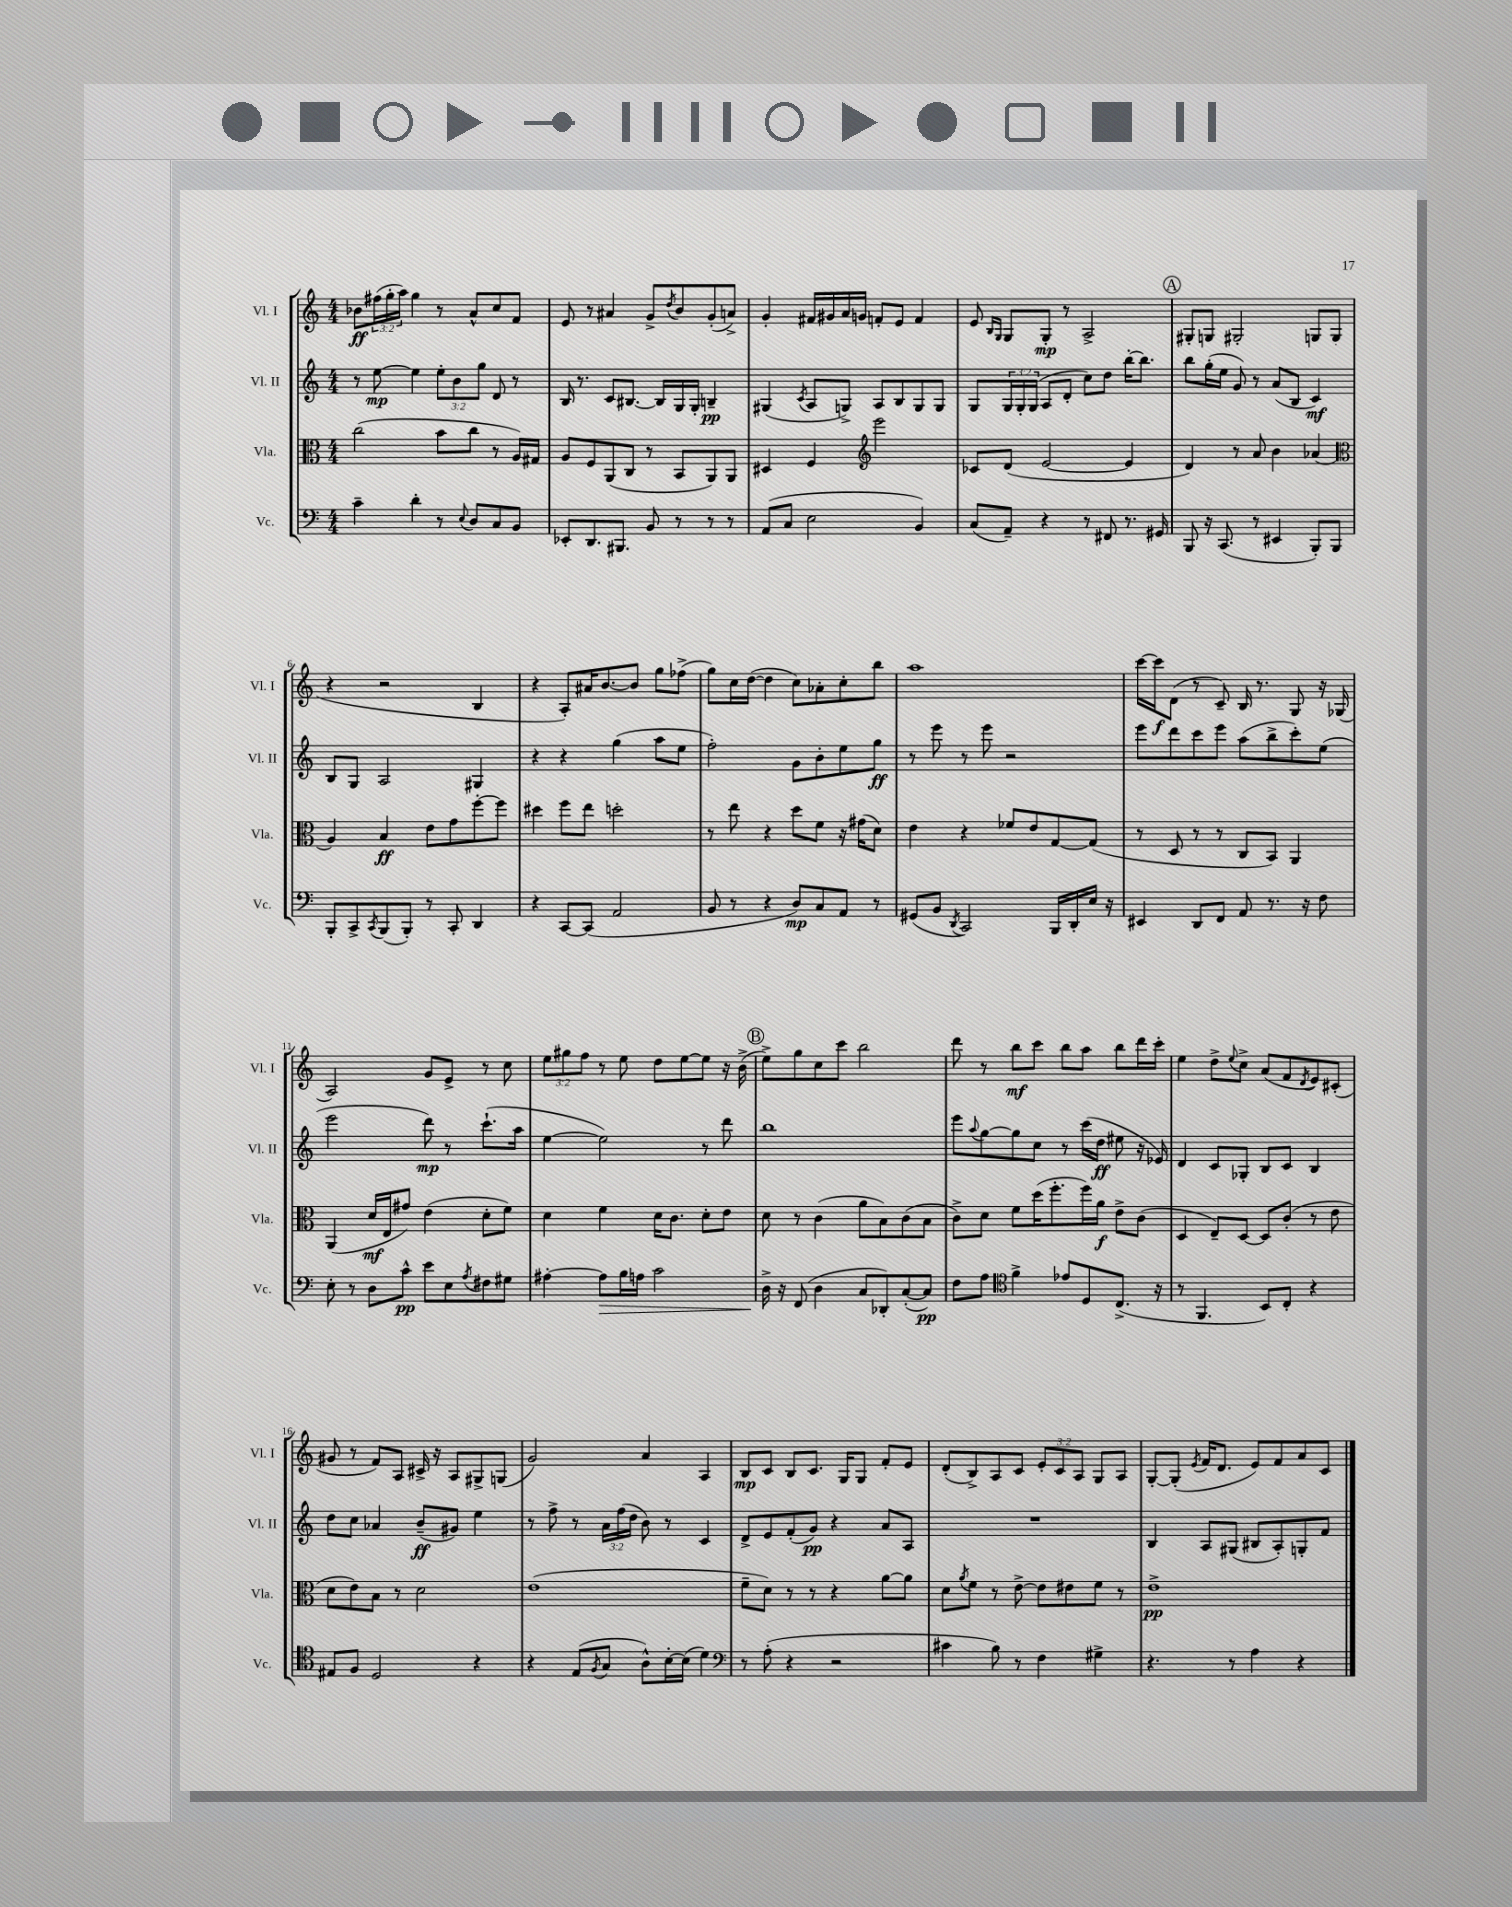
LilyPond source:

<<
\new StaffGroup <<
\new Staff = "s0" \with { instrumentName = "Vl. I" shortInstrumentName = "Vl. I" } {
    \clef treble \key c \major \numericTimeSignature \time 4/4 \override Staff.TupletNumber.text = #tuplet-number::calc-fraction-text
    bes'8\ff \tuplet 3/2 { fis''16( g''16-. a''16) } g''4 r8 a'8-^ c''8 f'8 |
    e'8 r8 ais'4 g'8-> \acciaccatura { d''8 } b'8 g'8-.( a'8->) |
    g'4-. fis'16 gis'16 a'16 g'16 f'8-. e'8 f'4 |
    e'8 \grace { b16 g16 } g8 g8-.\mp r8 a2-> |
    \mark \markup { \circle "A" } gis8-. g8 gis2-. g8 g8( |
    r4 r2 b4 |
    r4 a8-.) ais'16 b'8.~ b'8 g''8 fes''8->( |
    g''8) c''16 d''16~( d''4 c''8) aes'8-. c''8-. b''8 |
    a''1 |
    c'''16~ c'''16\f d'8( r8 c'8--) b16 r8. g8 r16 ges16( |
    a2) g'8 e'8-> r8 c''8 |
    \tuplet 3/2 { e''8 gis''8 f''8 } r8 e''8 d''8 e''8~ e''8 r16 b'16->( |
    \mark \markup { \circle "B" } e''8->) g''8 c''8 c'''8 b''2 |
    d'''8 r8 b''8\mf c'''8 b''8 a''8 b''8 d'''16 c'''16-. |
    e''4 d''8-> \appoggiatura { e''8 } c''8-> a'8( f'8 \acciaccatura { d'8 } e'8) cis'8-.( |
    gis'8 r8 f'8) a8 cis'16-> r16 a8 gis8-> g8( |
    g'2) a'4 a4 |
    b8\mp c'8 b8 c'8. g16 g8 f'8-. e'8 |
    d'8-.( b8->) a8 c'8 \tuplet 3/2 { e'8-. c'8 a8 } g8 a8 |
    g8~-. g8-.( \acciaccatura { e'8 } f'16 d'8. e'8) f'8 a'8 c'8 \bar "|." |
}
\new Staff = "s1" \with { instrumentName = "Vl. II" shortInstrumentName = "Vl. II" } {
    \clef treble \key c \major \numericTimeSignature \time 4/4 \override Staff.TupletNumber.text = #tuplet-number::calc-fraction-text
    r8 e''8~\mp e''4 \tuplet 3/2 { e''8-. b'8 g''8 } d'8 r8 |
    b16 r8. c'8 bis8.~ bis16 g16 g16-. b4--\pp |
    gis4( \acciaccatura { c'8 } a8 g8->) a8 b8 g8 g8 |
    g8 \tuplet 3/2 { g16 g16-. g16( } a8 d'8-. c''8) d''8 b''16~-. b''8. |
    \mark \markup { \circle "A" } b''8 g''16-.( e''16 g'8) r8 a'8( b8 c'4\mf) |
    b8 g8 a2 gis4 |
    r4 r4 g''4( a''8 e''8 |
    f''2-.) g'8 b'8-. e''8 g''8\ff |
    r8 e'''8 r8 e'''8 r2 |
    e'''8 d'''8 c'''8 e'''8 a''8( b''8-> c'''8-.) e''8( |
    e'''2 d'''8\mp) r8 c'''8.-!( a''16 |
    e''4~ e''2) r8 d'''8 |
    \mark \markup { \circle "B" } b''1 |
    e'''8 \appoggiatura { a''8 } g''8~ g''8 c''8 r8 c'''16( d''16\ff eis''8 r16 ees'16) |
    d'4 c'8 ges8-. b8 c'8 b4 |
    d''8 c''8 aes'4 b'8--\ff( gis'8) e''4 |
    r8 f''8-> r8 \tuplet 3/2 { a'16 f''16( d''16 } b'8) r8 c'4 |
    d'8-> e'8 f'8-.( g'8\pp) r4 a'8 a8 |
    R1 |
    b4 a8 gis8( bis8 a8-.) g8-. f'8 \bar "|." |
}
\new Staff = "s2" \with { instrumentName = "Vla." shortInstrumentName = "Vla." } {
    \clef alto \key c \major \numericTimeSignature \time 4/4
    c''2( b'8 c''8 r8 a16) gis16 |
    a8 f8 a,8( c8 r8 b,8 a,8) a,8 |
    dis4 f4 \clef treble e'''2 |
    ces'8 d'8( e'2~ e'4 |
    \mark \markup { \circle "A" } d'4) r8 a'8 b'4 aes'4( |
    \clef alto a4) b4\ff e'8 g'8 f''8~-. f''8 |
    dis''4 f''8 e''8 d''2-. |
    r8 e''8 r4 d''8 f'8 r16 gis'16( d'8) |
    e'4 r4 fes'8 e'8 g8~ g8( |
    r8 d8 r8 r8 c8 b,8) a,4 |
    a,4( d'16\mf e16 gis'8) e'4( d'8-. f'8) |
    d'4 f'4 d'16 c'8. d'8-. e'8 |
    \mark \markup { \circle "B" } d'8 r8 c'4( a'8 b8) c'8( b8 |
    c'8->) d'8 f'8 d''16( f''8.-. f''16) a'16\f e'8-> c'8( |
    d4 e8--) d8~ d8 c'8-.( r8 e'8 |
    d'8 e'8) b8 r8 d'2 |
    e'1( |
    f'8-- d'8) r8 r8 r4 a'8~ a'8 |
    d'8 \acciaccatura { a'8 } f'8 r8 e'8~-> e'8 eis'8 f'8 r8 |
    e'1->\pp \bar "|." |
}
\new Staff = "s3" \with { instrumentName = "Vc." shortInstrumentName = "Vc." } {
    \clef bass \key c \major \numericTimeSignature \time 4/4
    c'4-- d'4-. r8 \appoggiatura { e8 } d8 c8 b,8 |
    ees,8-. d,8. bis,,8. b,8 r8 r8 r8 |
    a,8( c8 e2 b,4) |
    c8( a,8--) r4 r8 fis,8 r8. gis,16 |
    \mark \markup { \circle "A" } b,,8 r16 c,8.( r8 eis,4 b,,8-.) b,,8 |
    b,,8-. c,8-> \acciaccatura { c,8 } b,,8( b,,8-.) r8 c,8-. d,4 |
    r4 c,8~ c,8( a,2 |
    b,8 r8 r4 d8\mp) c8 a,8 r8 |
    gis,8( b,8 \acciaccatura { d,8 } c,2) b,,16 d,16-. e16 r16 |
    eis,4 d,8 f,8 a,8 r8. r16 f8 |
    e8-. r8 d8 c'8-^\pp e'8 e8 \acciaccatura { a8 } fis8 gis8 |
    ais4~-. ais8\> b16 a16 c'2 |
    \mark \markup { \circle "B" } d16->\! r16 f,8( d4 c8 des,8-.) c8~-.( c8\pp) |
    f8 a8 \clef tenor f'4-> ees'8 d8 c8.->( r16 |
    r8 f,4. b,8) c8-. r4 |
    eis8 f8 d2 r4 |
    r4 e8( \acciaccatura { f8 } g8 a8-^) b16~-. b16( d'4) |
    \clef bass r8 a8-.( r4 r2 |
    cis'4 b8) r8 f4 gis4-> |
    r4. r8 a4 r4 \bar "|." |
}
>>
>>
